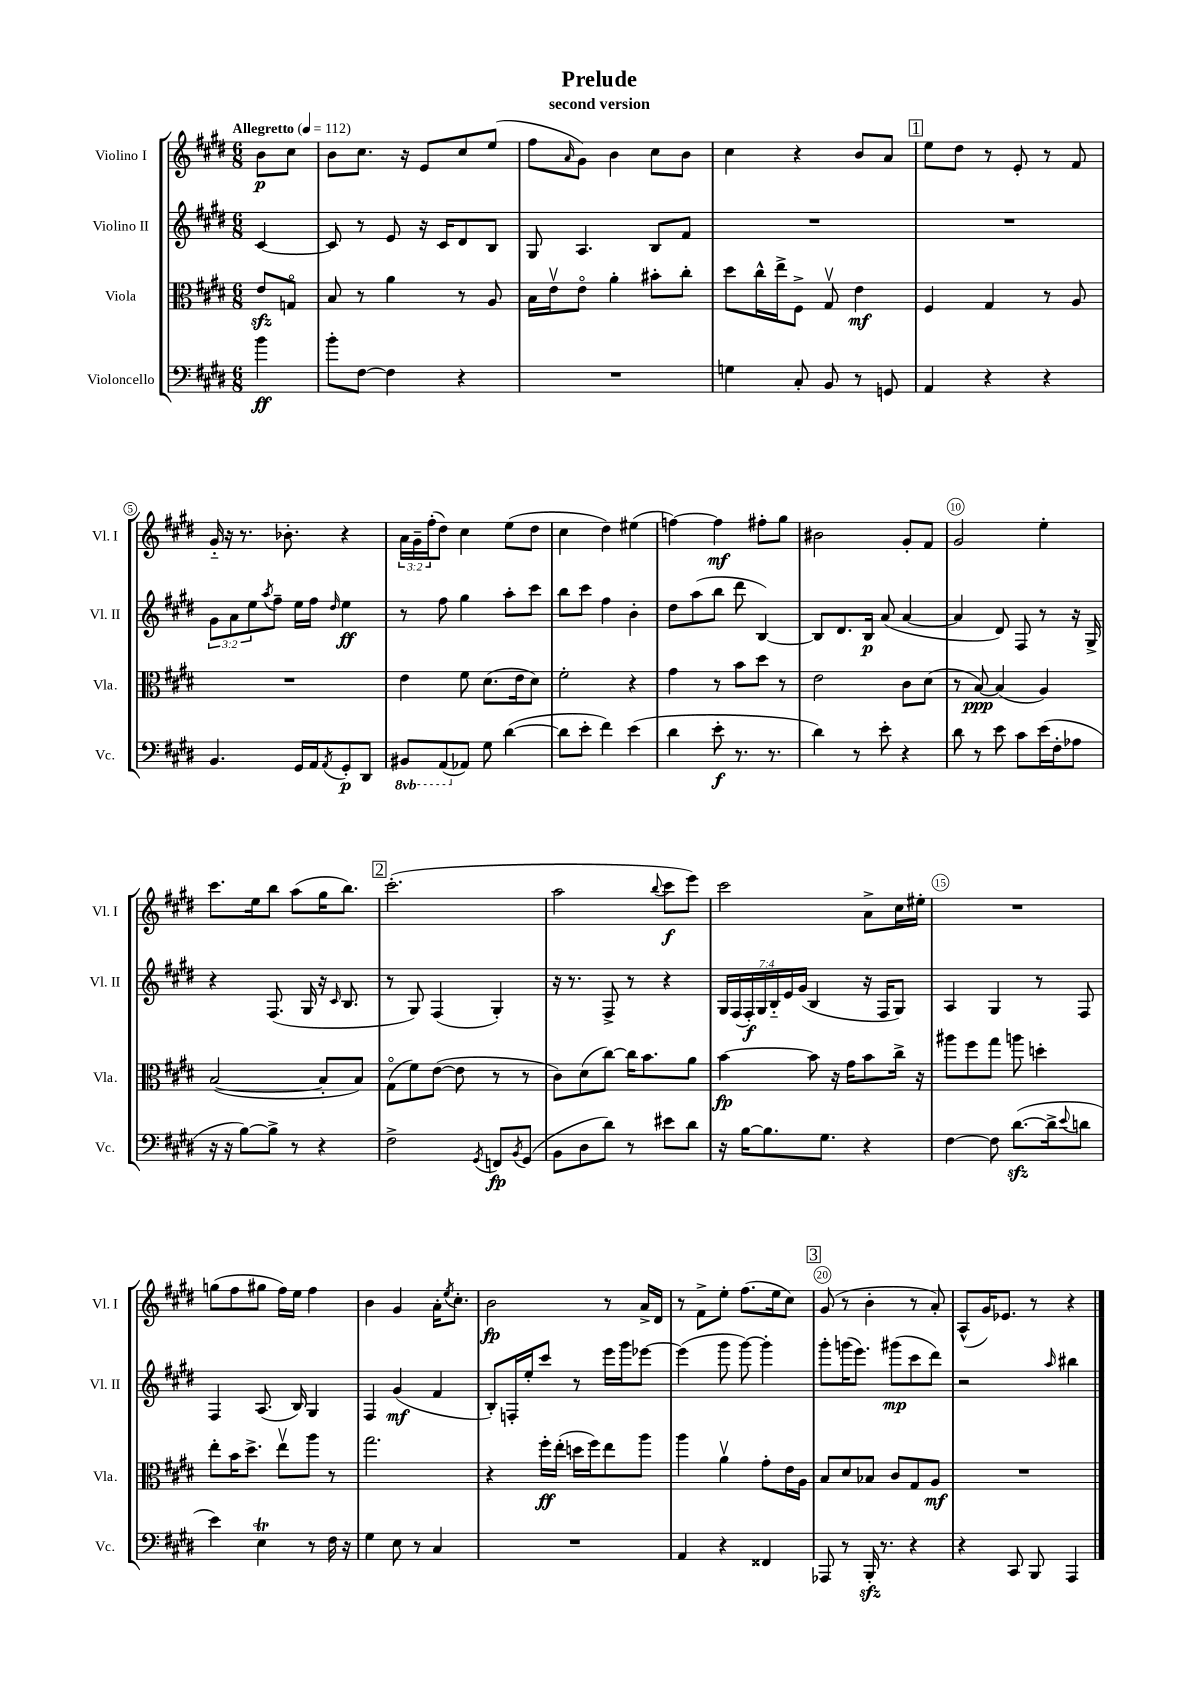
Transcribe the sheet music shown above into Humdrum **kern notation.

**kern	**dynam	**kern	**dynam	**kern	**dynam	**kern	**dynam
*part4	*part4	*part3	*part3	*part2	*part2	*part1	*part1
*staff4	*staff4	*staff3	*staff3	*staff2	*staff2	*staff1	*staff1
*I"Violoncello	*	*I"Viola	*	*I"Violino II	*	*I"Violino I	*
*I'Vc.	*	*I'Vla.	*	*I'Vl. II	*	*I'Vl. I	*
*clefF4	*	*clefC3	*	*clefG2	*	*clefG2	*
*k[f#c#g#d#]	*	*k[f#c#g#d#]	*	*k[f#c#g#d#]	*	*k[f#c#g#d#]	*
*M6/8	*	*M6/8	*	*M6/8	*	*M6/8	*
*MM112	*	*MM112	*	*MM112	*	*MM112	*
=	=	=	=	=	=	=	=
!	!	!	!	!	!	!LO:TX:a:B:t=Allegretto	!
4b\	ff	8ezz/L	.	[4c#/	.	8b\L	p
.	.	8Gn/J	.	.	.	8cc#\J	.
=1	=1	=1	=1	=1	=1	=1	=1
8b'\L	.	8B/	.	8c#/]	.	8b\L	.
[8F#\J	.	8r	.	8r	.	8.cc#\J	.
4F#\]	.	4a\	.	8e/	.	.	.
.	.	.	.	.	.	16r	.
.	.	.	.	16r	.	8e/L	.
.	.	.	.	16c#/KL	.	.	.
4r	.	8r	.	8d#/	.	8cc#/	.
.	.	8A/	.	8B/J	.	(8ee/J	.
=2	=2	=2	=2	=2	=2	=2	=2
2.r	.	16B\LL	.	8G#/	.	8ff#\L	.
.	.	16ev\J	.	.	.	.	.
.	.	.	.	.	.	16qqa/	.
.	.	8e\J	.	4.A/	.	8g#\J)	.
.	.	4a'\	.	.	.	4b\	.
.	.	8b#X'\L	.	8B/L	.	8cc#\L	.
.	.	8cc#'\J	.	8f#/J	.	8b\J	.
=3	=3	=3	=3	=3	=3	=3	=3
4Gn\	.	8dd#\L	.	2.r	.	4cc#\	.
.	.	16cc#^^\L	.	.	.	.	.
.	.	16ee^\J	.	.	.	.	.
8C#'/	.	8F#^\J	.	.	.	4r	.
8BB/	.	8G#v/	.	.	.	.	.
8r	.	4e\	mf	.	.	8b/L	.
8GGn/	.	.	.	.	.	8a/J	.
!!LO:REH:place=s1:t=1
=4	=4	=4	=4	=4	=4	=4	=4
4AA/	.	4F#/	.	2.r	.	8ee\L	.
.	.	.	.	.	.	8dd#\J	.
4r	.	4G#/	.	.	.	8r	.
.	.	.	.	.	.	8e'/	.
4r	.	8r	.	.	.	8r	.
.	.	8A/	.	.	.	8f#/	.
!!LO:LB:g=z
=5	=5	=5	=5	=5	=5	=5	=5
4.BB/	.	2.r	.	12g#\L	.	16g#/	.
.	.	.	.	.	.	16r	.
.	.	.	.	12a\	.	.	.
.	.	.	.	.	.	8.r	.
.	.	.	.	12ee\	.	.	.
.	.	.	.	8qaa/	.	.	.
.	.	.	.	8ff#~\J	.	.	.
.	.	.	.	.	.	8.b-X'\	.
16GG#/LL	.	.	.	16ee\LL	.	.	.
16AA/J	.	.	.	16ff#\JJ	.	.	.
8qAA/	.	.	.	16qqdd#/	.	.	.
8GG#'/	p	.	.	4ee\	ff	4r	.
8DD#/J	.	.	.	.	.	.	.
=6	=6	=6	=6	=6	=6	=6	=6
*8ba	*	*	*	*	*	*	*
8BBB#X/L	.	4e\	.	8r	.	24a\LL	.
.	.	.	.	.	.	24g#~\	.
.	.	.	.	.	.	(24ff#'\J	.
(8AAA/	.	.	.	8ff#\	.	8dd#\J)	.
*X8ba	*	*	*	*	*	*	*
8AA-X/J)	.	8f#\	.	4gg#\	.	4cc#\	.
8G#\	.	(8.d#\L	.	.	.	.	.
([4d#\	.	.	.	8aa'\L	.	(8ee\L	.
.	.	16e\k	.	.	.	.	.
.	.	8d#\J)	.	8ccc#\J	.	8dd#\J	.
=7	=7	=7	=7	=7	=7	=7	=7
8d#\L]	.	2f#'\	.	8bb\L	.	4cc#\	.
8e'\J	.	.	.	8ccc#\J	.	.	.
4f#\)	.	.	.	4ff#\	.	4dd#\)	.
(4e\	.	4r	.	4b'\	.	(4ee#X\	.
=8	=8	=8	=8	=8	=8	=8	=8
4d#\	.	4g#\	.	8dd#\L	.	[4ffn\)	.
.	.	.	.	(8aa\	.	.	.
8e'\	f	8r	.	8bb\J	.	4ff\]	mf
8.r	.	8b\L	.	8ddd#\	.	.	.
.	.	8dd#\J	.	[4B/)	.	8ff#X'\L	.
8.r	.	.	.	.	.	.	.
.	.	8r	.	.	.	8gg#\J	.
=9	=9	=9	=9	=9	=9	=9	=9
4d#\)	.	2e\	.	8B/L]	.	2b#X\	.
.	.	.	.	8.d#/	.	.	.
8r	.	.	.	.	.	.	.
.	.	.	.	16B/Jk	p	.	.
8e'\	.	.	.	(8a/	.	.	.
4r	.	8c#\L	.	[4a/	.	8g#'/L	.
.	.	(8d#\J	.	.	.	8f#/J	.
=10	=10	=10	=10	=10	=10	=10	=10
8d#\	.	8r	.	4a/]	.	2g#/	.
8r	.	[8B/)	ppp	.	.	.	.
8e\	.	(4B/]	.	8d#/)	.	.	.
8c#\L	.	.	.	8F#/	.	.	.
(16e\L	.	4A/)	.	8r	.	4ee'\	.
16F#'\J	.	.	.	.	.	.	.
8A-X\J	.	.	.	16r	.	.	.
.	.	.	.	16G#^/	.	.	.
!!LO:LB:g=z
=11	=11	=11	=11	=11	=11	=11	=11
16r	.	([2B/	.	4r	.	8.ccc#\L	.
16r	.	.	.	.	.	.	.
[8B\L)	.	.	.	.	.	.	.
.	.	.	.	.	.	16ee\k	.
8B^\J]	.	.	.	(8.F#/	.	8bb\J	.
8r	.	.	.	.	.	(8aa\L	.
.	.	.	.	16G#/	.	.	.
4r	.	8B'/L]	.	16r	.	16gg#\K	.
.	.	.	.	16qqc#/	.	.	.
.	.	.	.	8.B/	.	8.bb\J)	.
.	.	8B/J)	.	.	.	.	.
!!LO:REH:place=s1:t=2
=12	=12	=12	=12	=12	=12	=12	=12
2F#^\	.	(8G#\L	.	8r	.	(2.ccc#'\	.
.	.	8f#\)	.	8G#/)	.	.	.
.	.	([8e\J	.	(4F#/	.	.	.
.	.	8e\]	.	.	.	.	.
8qGG#/	.	.	.	.	.	.	.
8FFn/L	fp	8r	.	4G#'/)	.	.	.
8qBB/	.	.	.	.	.	.	.
(8GG#/J	.	8r	.	.	.	.	.
=13	=13	=13	=13	=13	=13	=13	=13
8BB\L	.	8c#\L)	.	16r	.	2aa\	.
.	.	.	.	8.r	.	.	.
8D#\	.	(8d#\	.	.	.	.	.
8d#\J)	.	[8cc#\J)	.	8F#^/	.	.	.
8r	.	16cc#\KL]	.	8r	.	.	.
.	.	8.b\	.	.	.	.	.
.	.	.	.	.	.	8qqbb/	.
8e#X\L	.	.	.	4r	.	8ccc#\L	f
8d#\J	.	8a\J	.	.	.	8eee\J)	.
=14	=14	=14	=14	=14	=14	=14	=14
16r	.	[4b\	fp	28G#/LL	.	2ccc#\	.
.	.	.	.	(28F#/	.	.	.
[16B\KL	.	.	.	.	.	.	.
.	.	.	.	28F#'/)	f	.	.
.	.	.	.	28G#/	.	.	.
8.B\]	.	.	.	.	.	.	.
.	.	.	.	28B/	.	.	.
.	.	.	.	28e/	.	.	.
.	.	.	.	(28g#/JJ	.	.	.
.	.	8b\]	.	4B/	.	.	.
8.G#\J	.	.	.	.	.	.	.
.	.	16r	.	.	.	.	.
.	.	16g#\KL	.	.	.	.	.
4r	.	8b\	.	16r	.	8a^\L	.
.	.	.	.	16F#/KL	.	.	.
.	.	16cc#^\Jk	.	8G#/J)	.	16cc#\L	.
.	.	16r	.	.	.	16ee#X'\JJ	.
=15	=15	=15	=15	=15	=15	=15	=15
[4F#\	.	8aa#X\L	.	4A/	.	2.r	.
.	.	8ff#\	.	.	.	.	.
8F#\]	.	8gg#\J	.	4G#/	.	.	.
([8.d#zz\L	.	8aan\	.	.	.	.	.
.	.	4ddn'\	.	8r	.	.	.
16d#^\k]	.	.	.	.	.	.	.
8qqe/	.	.	.	.	.	.	.
8dn\J	.	.	.	8F#/	.	.	.
!!LO:LB:g=z
=16	=16	=16	=16	=16	=16	=16	=16
4e\)	.	8ee'\L	.	4F#/	.	(8ggn\L	.
.	.	16b\K	.	.	.	8ff#\	.
.	.	8.dd#^\J	.	.	.	.	.
4ET\	.	.	.	(8.A/	.	8gg#X\J	.
.	.	8eev\L	.	.	.	16ff#\LL)	.
.	.	.	.	16B/)	.	16ee\JJ	.
8r	.	8aa\J	.	4G#/	.	4ff#\	.
16F#\	.	8r	.	.	.	.	.
16r	.	.	.	.	.	.	.
=17	=17	=17	=17	=17	=17	=17	=17
4G#\	.	2.gg#\	.	4F#/	.	4b\	.
8E\	.	.	.	(4g#/	mf	4g#/	.
8r	.	.	.	.	.	.	.
4C#/	.	.	.	4f#/	.	16a'\KL	.
.	.	.	.	.	.	8qee/	.
.	.	.	.	.	.	8.cc#'\J	.
=18	=18	=18	=18	=18	=18	=18	=18
2.r	.	4r	.	8B'/L)	.	2b\	fp
.	.	.	.	16Fn'/L	.	.	.
.	.	.	.	16ee'/J	.	.	.
.	.	16ff#'\LL	ff	8ccc#/J	.	.	.
.	.	(16ee'\JJ	.	.	.	.	.
.	.	16ddn\LL	.	8r	.	.	.
.	.	16ff#\J)	.	.	.	.	.
.	.	8ee\	.	16eee\LL	.	8r	.
.	.	.	.	16ggg#\J	.	.	.
.	.	8aa\J	.	[8eee-X\J	.	16a^/LL	.
.	.	.	.	.	.	16d#/JJ	.
=19	=19	=19	=19	=19	=19	=19	=19
4AA/	.	4aa\	.	(4eee-\]	.	8r	.
.	.	.	.	.	.	8f#^\L	.
4r	.	4av\	.	8ggg#\	.	8ee'\J	.
.	.	.	.	[8ggg#\)	.	(8.ff#\L	.
4FF##X/	.	8g#'\L	.	4ggg#'\]	.	.	.
.	.	.	.	.	.	16ee\k	.
.	.	16e\L	.	.	.	8cc#\J)	.
.	.	16A\JJ	.	.	.	.	.
!!LO:REH:place=s1:t=3
=20	=20	=20	=20	=20	=20	=20	=20
8AAA-X/	.	8B/L	.	8ggg#'\L	.	(8g#/	.
8r	.	8d#/	.	(16gggn\K	.	8r	.
.	.	.	.	8.eee\J)	.	.	.
16BBBzz'/	.	8B-X/J	.	.	.	4b'\	.
8.r	.	.	.	.	.	.	.
.	.	8c#/L	.	(8ggg#X\L	mp	.	.
4r	.	8G#/	.	8ccc#\	.	8r	.
.	.	8A/J	mf	8ddd#\J)	.	8a'/)	.
=21	=21	=21	=21	=21	=21	=21	=21
4r	.	2.r	.	2r	.	(8A^^/L	.
.	.	.	.	.	.	16g#/K)	.
.	.	.	.	.	.	8.e-X/J	.
8CC#/	.	.	.	.	.	.	.
8BBB/	.	.	.	.	.	8r	.
.	.	.	.	16qqaa/	.	.	.
4AAA/	.	.	.	4bb#X\	.	4r	.
==	==	==	==	==	==	==	==
*-	*-	*-	*-	*-	*-	*-	*-
